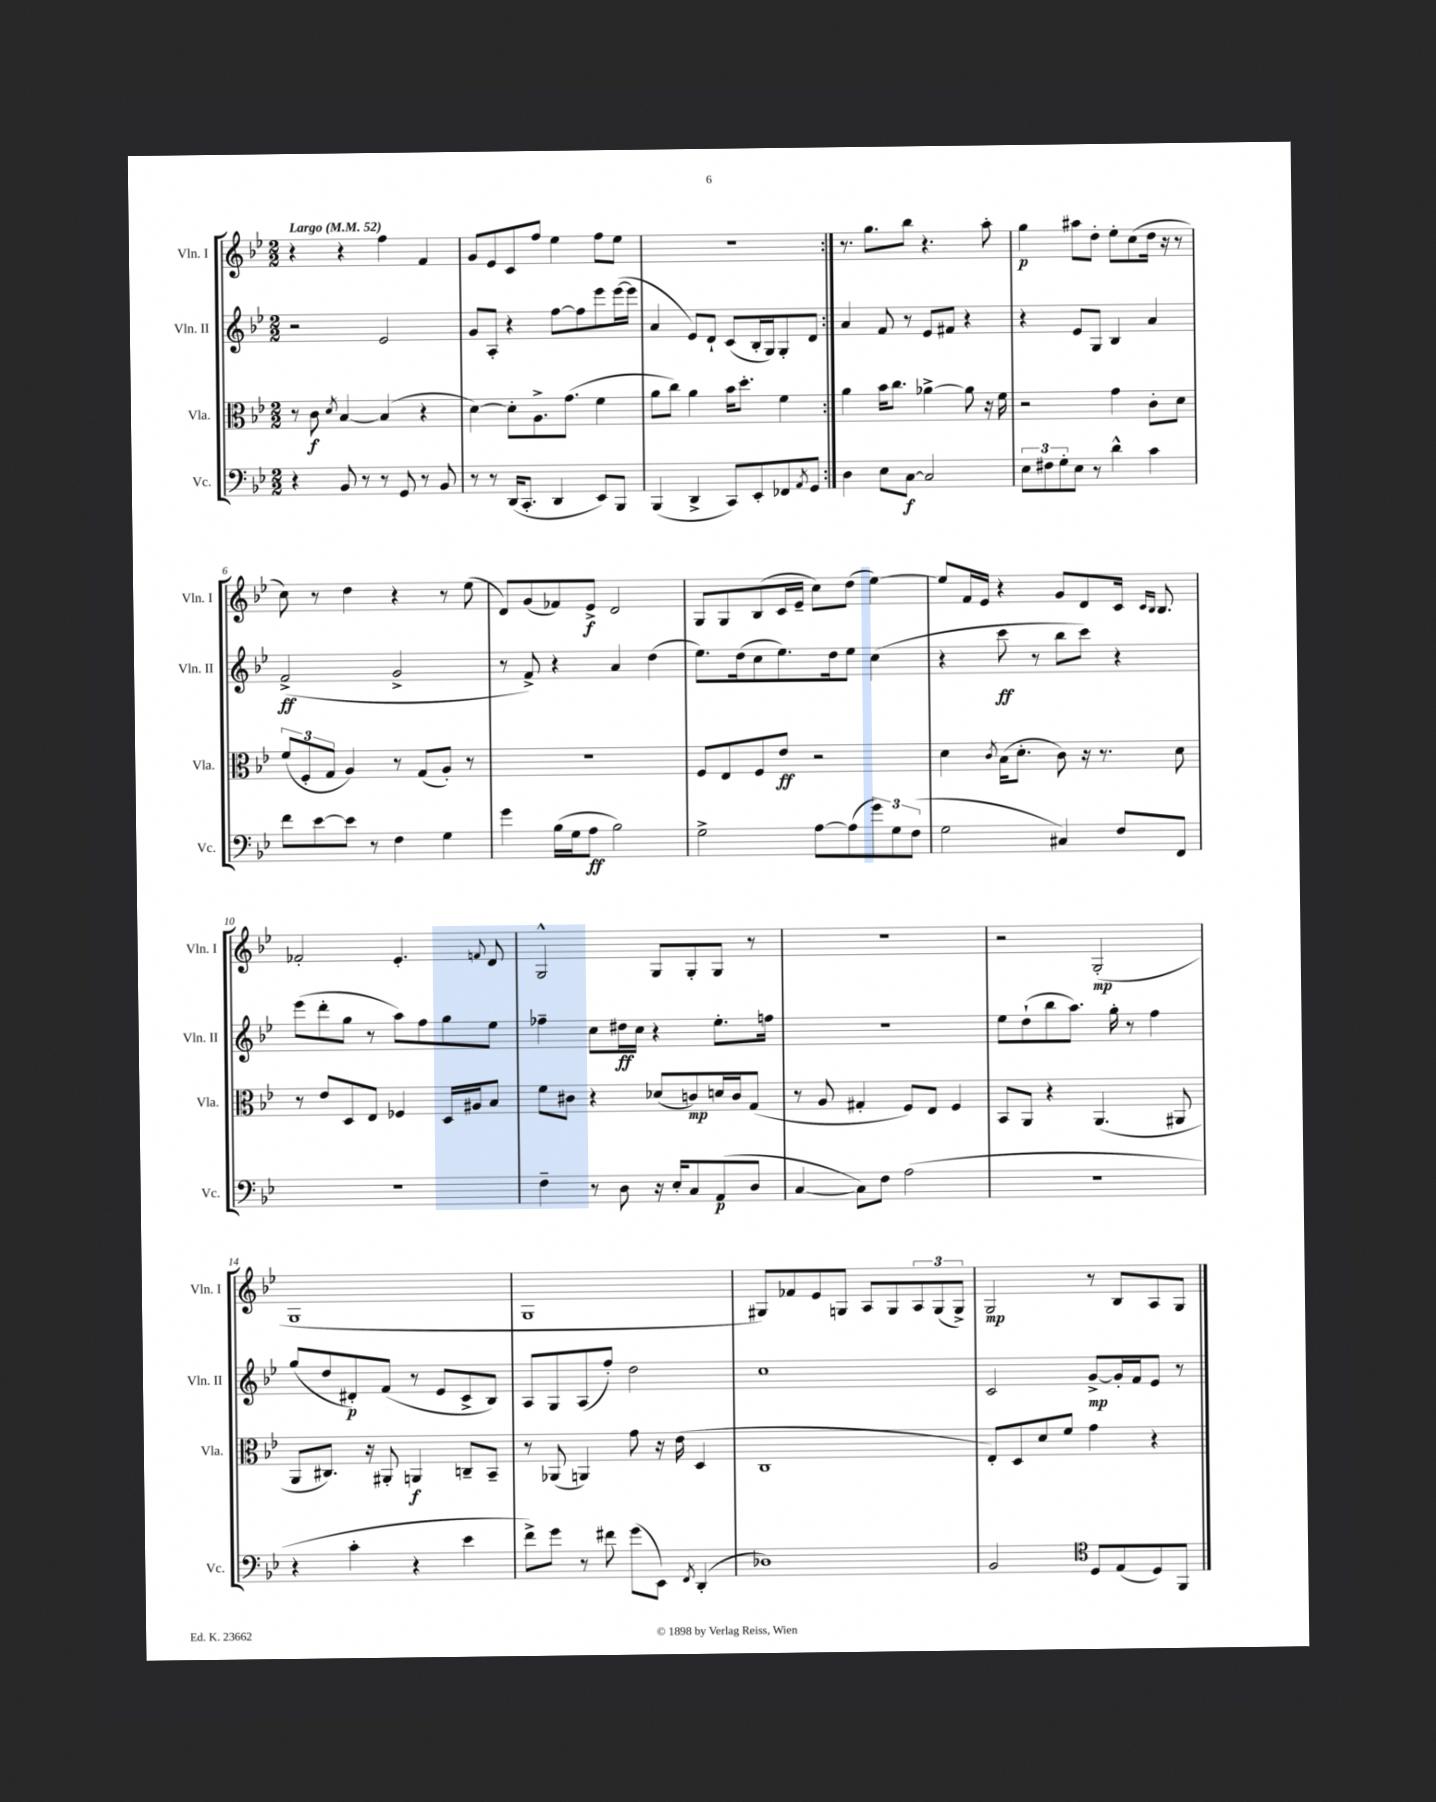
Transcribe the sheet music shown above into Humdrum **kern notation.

**kern	**dynam	**kern	**dynam	**kern	**dynam	**kern	**dynam
*part4	*part4	*part3	*part3	*part2	*part2	*part1	*part1
*staff4	*staff4	*staff3	*staff3	*staff2	*staff2	*staff1	*staff1
*I"Vc.	*	*I"Vla.	*	*I"Vln. II	*	*I"Vln. I	*
*I'Vc.	*	*I'Vla.	*	*I'Vln. II	*	*I'Vln. I	*
*clefF4	*	*clefC3	*	*clefG2	*	*clefG2	*
*k[b-e-]	*	*k[b-e-]	*	*k[b-e-]	*	*k[b-e-]	*
*M2/2	*	*M2/2	*	*M2/2	*	*M2/2	*
*MM52	*	*MM52	*	*MM52	*	*MM52	*
=1	=1	=1	=1	=1	=1	=1	=1
!	!	!	!	!	!	!LO:TX:a:B:t=Largo	!
4r	.	8r	.	2r	.	4r	.
.	.	8c\	f	.	.	.	.
.	.	8qd/	.	.	.	.	.
8BB-/	.	[4B-/	.	.	.	4r	.
8r	.	.	.	.	.	.	.
8r	.	(4B-/]	.	2e-/	.	4ff\	.
8GG/	.	.	.	.	.	.	.
8r	.	4r	.	.	.	4f/	.
8BB-/	.	.	.	.	.	.	.
=2	=2	=2	=2	=2	=2	=2	=2
8r	.	[4d\)	.	8g/L	.	8g/L	.
8r	.	.	.	8A'/J	.	8e-/	.
(16DD/KL	.	8d'\L]	.	4r	.	8c/	.
8.CC'/J	.	.	.	.	.	.	.
.	.	8.A^\	.	.	.	8ff/J	.
4DD/	.	.	.	[8ff\L	.	4ee-\	.
.	.	(8.g\J	.	.	.	.	.
.	.	.	.	8ff\]	.	.	.
8EE-/L)	.	4f\	.	8eee-\	.	8ff\L	.
8BBB-/J	.	.	.	([16eee-\L	.	8ee-\J	.
.	.	.	.	16eee-\JJ]	.	.	.
=3	=3	=3	=3	=3	=3	=3	=3
(4BBB-/	.	8a\L	.	4a/	.	1r	.
.	.	8cc\J)	.	.	.	.	.
4DD^/	.	4a\	.	8e-/L)	.	.	.
.	.	.	.	8d`/J	.	.	.
8CC/L)	.	16b-\KL	.	(8c/L	.	.	.
.	.	8.dd'\J	.	.	.	.	.
8EE-'/	.	.	.	16B-'/L	.	.	.
.	.	.	.	16G/J)	.	.	.
8FF-X/	.	4f\	.	8G'/	.	.	.
8qAA/	.	.	.	.	.	.	.
8GG/J	.	.	.	8d/J	.	.	.
=4:|!	=4:|!	=4:|!	=4:|!	=4:|!	=4:|!	=4:|!	=4:|!
4D\	.	4a\	.	4a/	.	8.r	.
.	.	.	.	.	.	8.gg\L	.
8E-\L	.	16b-\KL	.	8f/	.	.	.
.	.	8.cc\J	.	.	.	.	.
[8C\J	f	.	.	8r	.	8bb-\J	.
2C/]	.	[4a-X^\	.	8e-/L	.	4.r	.
.	.	.	.	8f#X/J	.	.	.
.	.	8a-\]	.	4r	.	.	.
.	.	16r	.	.	.	8aa'\	.
.	.	16f\	.	.	.	.	.
=5	=5	=5	=5	=5	=5	=5	=5
12E-\L	.	2r	.	4r	.	4gg\	p
12F#X\	.	.	.	.	.	.	.
12G'\	.	.	.	.	.	.	.
8E-\J	.	.	.	8e-/L	.	8aa#X\L	.
8r	.	.	.	8G/J	.	8dd'\J	.
4d^^\	.	4g\	.	4B-/	.	8ee-'\L	.
.	.	.	.	.	.	(8cc\	.
4c\	.	8c'\L	.	4a/	.	16dd\Jk	.
.	.	.	.	.	.	16r	.
.	.	8d\J	.	.	.	8r	.
!!LO:LB:g=z
=6	=6	=6	=6	=6	=6	=6	=6
8f\L	.	(12f/L	.	(2f^/	ff	8cc\)	.
.	.	12F'/	.	.	.	.	.
[8e-\	.	.	.	.	.	8r	.
.	.	12G/J	.	.	.	.	.
8e-\J]	.	4A/)	.	.	.	4dd\	.
8r	.	.	.	.	.	.	.
4F\	.	8r	.	2g^/	.	4r	.
.	.	(8G/L	.	.	.	.	.
4G\	.	8A'/J)	.	.	.	8r	.
.	.	8r	.	.	.	(8ee-\	.
=7	=7	=7	=7	=7	=7	=7	=7
4g\	.	1r	.	8r	.	8d/L)	.
.	.	.	.	8f^/)	.	(8g/	.
(16B-\LL	.	.	.	4r	.	8f-X/)	.
16G\J	.	.	.	.	.	.	.
8A\J	ff	.	.	.	.	8e-^/J	f
2B-\)	.	.	.	4a/	.	2d/	.
.	.	.	.	(4dd\	.	.	.
=8	=8	=8	=8	=8	=8	=8	=8
2G^\	.	8F/L	.	8.ee-\L)	.	8G/L	.
.	.	8E-/	.	.	.	8G/	.
.	.	.	.	(16dd\k	.	.	.
.	.	8F/	.	8cc\	.	(8B-/	.
.	.	8e-/J	ff	8.ee-\)	.	16c/L	.
.	.	.	.	.	.	16e-~/JJ	.
[8A\L	.	2r	.	.	.	8cc\L)	.
.	.	.	.	16dd\k	.	.	.
(8A\]	.	.	.	8ee-\J	.	(8dd\J	.
12g\)	.	.	.	(4cc\	.	[4ee-\)	.
12G\	.	.	.	.	.	.	.
(12F\J	.	.	.	.	.	.	.
=9	=9	=9	=9	=9	=9	=9	=9
2G\	.	4d\	.	4r	.	8ee-/L]	.
.	.	.	.	.	.	16f/L	.
.	.	.	.	.	.	16e-/JJ	.
.	.	8qc/	.	.	.	.	.
.	.	(16B-\KL	.	8ccc\	ff	4r	.
.	.	8.d'\J	.	.	.	.	.
.	.	.	.	8r	.	.	.
4C#X/)	.	8c\)	.	8bb-\L	.	8g/L	.
.	.	16r	.	8ccc\J)	.	8d/	.
.	.	8.r	.	.	.	.	.
8F/L	.	.	.	4r	.	16c/Jk	.
.	.	.	.	.	.	16qqc/LL	.
.	.	.	.	.	.	16qqB-/JJ	.
.	.	.	.	.	.	8.B-/	.
8FF/J	.	8d\	.	.	.	.	.
!!LO:LB:g=z
=10	=10	=10	=10	=10	=10	=10	=10
1r	.	8r	.	(8eee-\L	.	2f-X'/	.
.	.	8e-/L	.	8ddd'\	.	.	.
.	.	8D/	.	8gg\J	.	.	.
.	.	8E-/J	.	8r	.	.	.
.	.	4F-X/	.	8aa\L)	.	4.e-'/	.
.	.	.	.	8ff\	.	.	.
.	.	16D/LL	.	8gg\	.	.	.
.	.	16A#X/J	.	.	.	.	.
.	.	.	.	.	.	8qqfn/	.
.	.	8B-/J	.	8ee-\J	.	8d/	.
=11	=11	=11	=11	=11	=11	=11	=11
4F~\	.	8f\L	.	4ff-X~\	.	2G^^/	.
.	.	8c#X\J	.	.	.	.	.
8r	.	4r	.	8cc\L	.	.	.
8D\	.	.	.	16dd#X\L	ff	.	.
.	.	.	.	16cc\JJ	.	.	.
16r	.	(8d-X/L	.	4r	.	8G/L	.
16E-'/KL	.	.	.	.	.	.	.
8C/	.	8cn/)	mp	.	.	8G'/	.
(8AA/	p	16dn/L	.	8.ee-'\L	.	8G/J	.
.	.	16c/J	.	.	.	.	.
8D/J	.	(8G/J	.	.	.	8r	.
.	.	.	.	16ffn\Jk	.	.	.
=12	=12	=12	=12	=12	=12	=12	=12
[4C/	.	8r	.	1r	.	1r	.
.	.	8A/	.	.	.	.	.
8C\L])	.	4G#X'/	.	.	.	.	.
8F\J	.	.	.	.	.	.	.
(2A\	.	8F/L)	.	.	.	.	.
.	.	8E-/J	.	.	.	.	.
.	.	4F/	.	.	.	.	.
=13	=13	=13	=13	=13	=13	=13	=13
1r	.	8BB-/L	.	8ee-\L	.	2r	.
.	.	8AA/J	.	(8dd`\	.	.	.
.	.	4r	.	8bb-\	.	.	.
.	.	.	.	8.aa\J)	.	.	.
.	.	(4.AA/	.	.	.	(2G'/	mp
.	.	.	.	16gg'\	.	.	.
.	.	.	.	8r	.	.	.
.	.	.	.	4ff\	.	.	.
.	.	8AA#X/	.	.	.	.	.
!!LO:LB:g=z
=14	=14	=14	=14	=14	=14	=14	=14
4r	.	8AA/L	.	(8gg/L	.	1G	.
.	.	8.C#X/J)	.	8dd/	.	.	.
4c'\	.	.	.	8d#X'/)	p	.	.
.	.	16r	.	.	.	.	.
.	.	8AA#X'/	.	(8f/J	.	.	.
4r	.	4AAn/	f	8r	.	.	.
.	.	.	.	8e-/L	.	.	.
4e-\	.	8Cn~/L	.	8c^/	.	.	.
.	.	8BB-~/J	.	8B-/J)	.	.	.
=15	=15	=15	=15	=15	=15	=15	=15
8f^\L)	.	8r	.	8A/L	.	1G	.
8g\J	.	(8AA-X/	.	8G/	.	.	.
8r	.	4AAn/)	.	(8A/	.	.	.
8f#X\	.	.	.	8ff'/J)	.	.	.
(8g\L	.	8g\	.	2dd\	.	.	.
8EE-\J)	.	16r	.	.	.	.	.
.	.	(16e-\	.	.	.	.	.
8qFF/	.	.	.	.	.	.	.
(4DD'/	.	4D/	.	.	.	.	.
=16	=16	=16	=16	=16	=16	=16	=16
1D-X)	.	1C	.	1cc	.	8G#X/L)	.
.	.	.	.	.	.	8f-X/	.
.	.	.	.	.	.	8e-/	.
.	.	.	.	.	.	8Gn/J	.
.	.	.	.	.	.	8A/L	.
.	.	.	.	.	.	8G/	.
.	.	.	.	.	.	12A/	.
.	.	.	.	.	.	(12G/	.
.	.	.	.	.	.	12G^/J)	.
=17	=17	=17	=17	=17	=17	=17	=17
2BB-/	.	8E-'/L)	.	2c/	.	2G/	mp
.	.	8D/	.	.	.	.	.
.	.	8d/	.	.	.	.	.
.	.	8f/J	.	.	.	.	.
*clefC4	*	*	*	*	*	*	*
8D/L	.	4g\	.	[8g^/L	mp	8r	.
(8E-/	.	.	.	16g'/L]	.	8B-/L	.
.	.	.	.	16f/J	.	.	.
8D/)	.	4r	.	8e-/J	.	8A/	.
8FF/J	.	.	.	8r	.	8G/J	.
==	==	==	==	==	==	==	==
*-	*-	*-	*-	*-	*-	*-	*-
